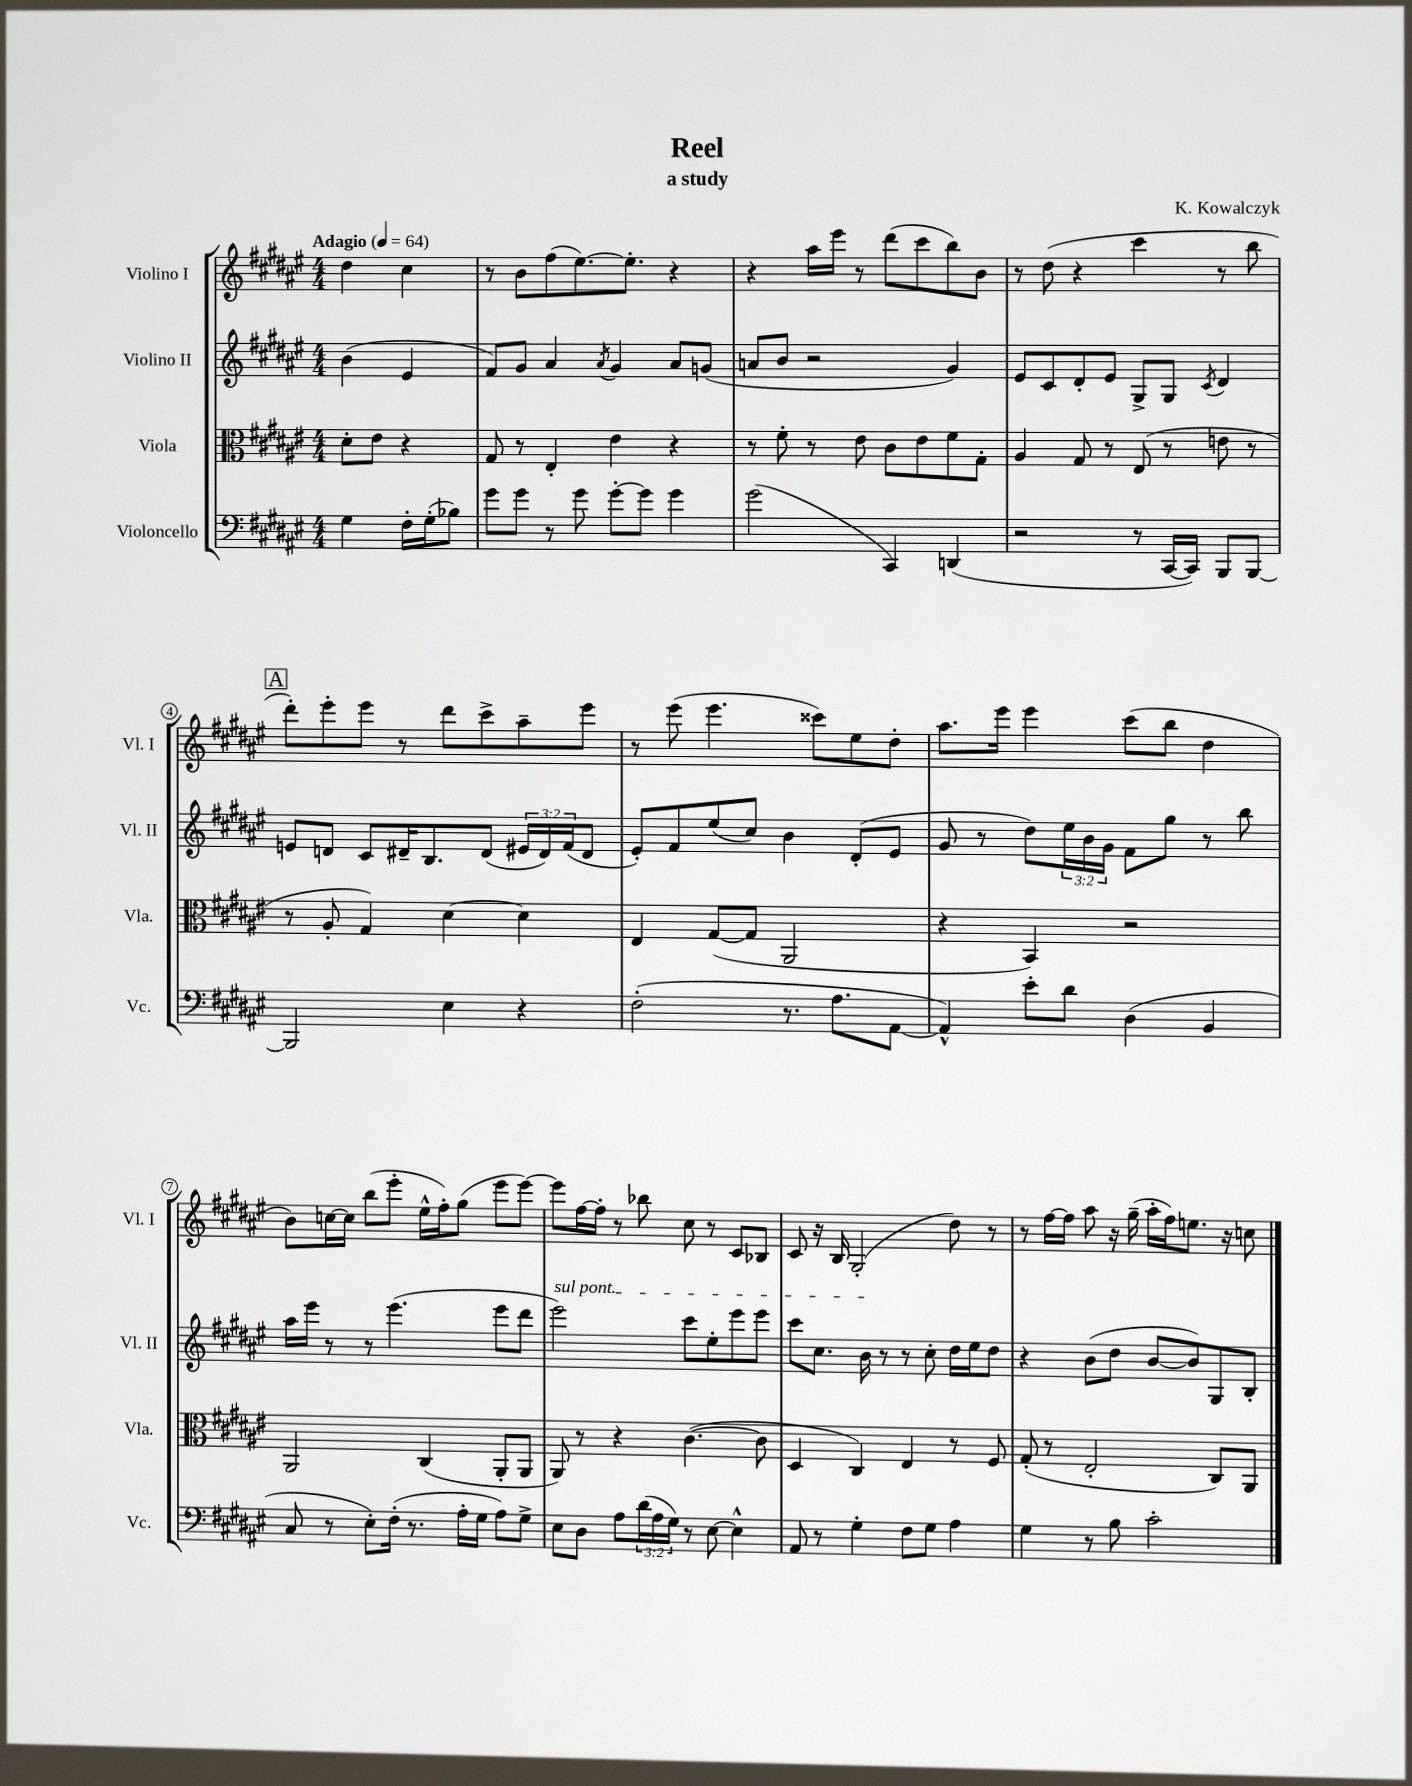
\header { title = "Reel" composer = "K. Kowalczyk" subtitle = "a study" }
<<
\new StaffGroup <<
\new Staff = "s0" \with { instrumentName = "Violino I" shortInstrumentName = "Vl. I" } {
    \clef treble \key fis \major \numericTimeSignature \time 4/4 \partial 2 \tempo "Adagio" 4 = 64
    dis''4 cis''4 |
    r8 b'8 fis''8( eis''8.~) eis''8.-. r4 |
    r4 ais''16 eis'''16 r8 dis'''8( cis'''8 b''8) b'8 |
    r8 dis''8( r4 cis'''4 r8 b''8 |
    \mark \markup { \box "A" } dis'''8-.) eis'''8-. eis'''8 r8 dis'''8 cis'''8-> ais''8-- eis'''8 |
    r8 eis'''8( eis'''4. cisis'''8) eis''8 dis''8-. |
    ais''8. eis'''16 eis'''4 cis'''8( b''8 dis''4 |
    b'8) c''16~ c''16 b''8( eis'''8-. eis''16-^ fis''16-.) gis''8( eis'''8 eis'''8~) |
    eis'''8 fis''16~ fis''16-. r8 bes''8 cis''8 r8 cis'8 bes8 |
    cis'8 r16 b16 gis2-.( dis''8) r8 |
    r8 fis''16~ fis''16 ais''8 r16 gis''16--( ais''16-. fis''16) e''8. r16 c''8 \bar "|." |
}
\new Staff = "s1" \with { instrumentName = "Violino II" shortInstrumentName = "Vl. II" } {
    \clef treble \key fis \major \numericTimeSignature \time 4/4 \override Staff.TupletNumber.text = #tuplet-number::calc-fraction-text \partial 2
    b'4( eis'4 |
    fis'8) gis'8 ais'4 \acciaccatura { ais'8 } gis'4 ais'8 g'8( |
    a'8 b'8 r2 gis'4) |
    eis'8 cis'8 dis'8-. eis'8 gis8-> gis8 \acciaccatura { cis'8 } dis'4 |
    \mark \markup { \box "A" } e'8 d'8 cis'8 dis'16-- b8. dis'8( \tuplet 3/2 { eis'16 dis'16) fis'16( } dis'8 |
    eis'8-.) fis'8 eis''8( cis''8) b'4 dis'8-.( eis'8 |
    gis'8 r8 dis''8) \tuplet 3/2 { eis''16 b'16 gis'16 } fis'8 gis''8 r8 b''8 |
    ais''16 eis'''16 r8 r8 eis'''4.( eis'''8 dis'''8 |
    \once \override TextSpanner.bound-details.left.text = \markup { \italic "sul pont." } eis'''2\startTextSpan) cis'''8 eis''8-. eis'''8 eis'''8 |
    cis'''8 cis''8. b'16\stopTextSpan r8 r8 cis''8-. dis''16 eis''16 dis''8 |
    r4 b'8( dis''8 b'8~ b'8) gis8 b8-. \bar "|." |
}
\new Staff = "s2" \with { instrumentName = "Viola" shortInstrumentName = "Vla." } {
    \clef alto \key fis \major \numericTimeSignature \time 4/4 \partial 2
    dis'8-. eis'8 r4 |
    gis8 r8 eis4-. eis'4 r4 |
    r8 fis'8-. r8 eis'8 cis'8 eis'8 fis'8 gis8-. |
    ais4 gis8 r8 eis8( r8 e'8 r8 |
    \mark \markup { \box "A" } r8 ais8-. gis4) dis'4~ dis'4 |
    eis4 gis8~( gis8 ais,2 |
    r4 b,4) r2 |
    ais,2 cis4( ais,8-. ais,8 |
    ais,8) r8 r4 cis'4.~( cis'8 |
    dis4 cis4) eis4 r8 fis8 |
    gis8-.( r8 eis2-. cis8) ais,8 \bar "|." |
}
\new Staff = "s3" \with { instrumentName = "Violoncello" shortInstrumentName = "Vc." } {
    \clef bass \key fis \major \numericTimeSignature \time 4/4 \override Staff.TupletNumber.text = #tuplet-number::calc-fraction-text \partial 2
    gis4 fis16-. gis16-.( bes8) |
    gis'8 gis'8 r8 gis'8 gis'8~-. gis'8 gis'4 |
    gis'2( cis,4) d,4( |
    r2 r8 cis,16~ cis,16) b,,8 b,,8~ |
    \mark \markup { \box "A" } b,,2 eis4 r4 |
    fis2-.( r8. ais8. ais,8~ |
    ais,4-^) eis'8-. dis'8 dis4( b,4 |
    cis8 r8 eis8-.) fis16-.( r8. ais16-. gis16 ais8) gis8-> |
    eis8 dis8 ais8 \tuplet 3/2 { dis'16( ais16 gis16) } r8 eis8~ eis4-^ |
    ais,8 r8 gis4-. fis8 gis8 ais4 |
    gis4 r8 b8 cis'2-. \bar "|." |
}
>>
>>
\layout { \context { \Score \override BarNumber.stencil = #(make-stencil-circler 0.1 0.3 ly:text-interface::print) } }
